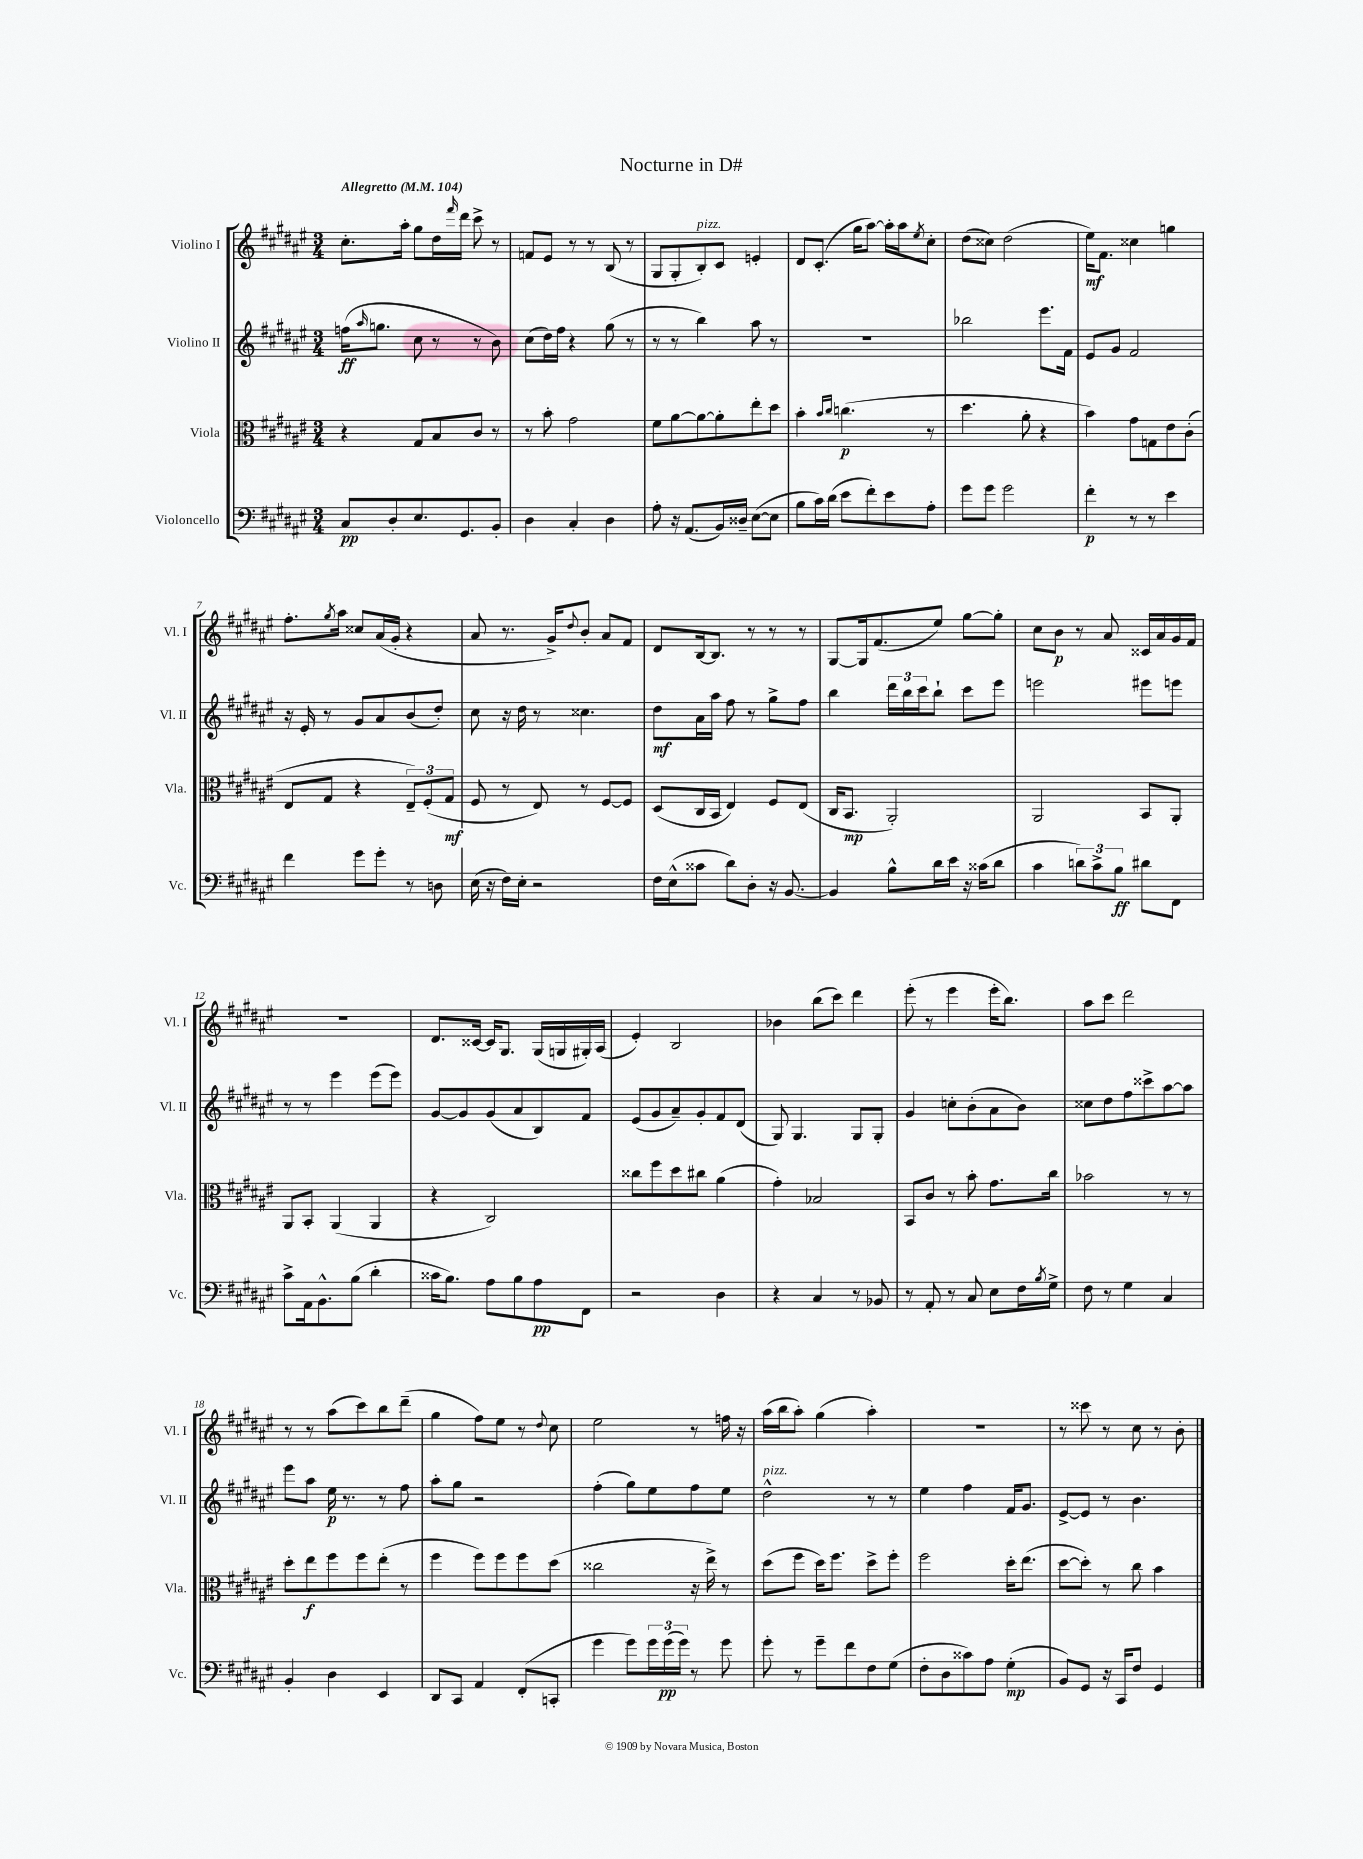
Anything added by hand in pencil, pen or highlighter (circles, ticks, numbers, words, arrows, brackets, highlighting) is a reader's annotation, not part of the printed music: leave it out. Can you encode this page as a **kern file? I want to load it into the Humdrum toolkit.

**kern	**dynam	**kern	**dynam	**kern	**dynam	**kern	**dynam
*part4	*part4	*part3	*part3	*part2	*part2	*part1	*part1
*staff4	*staff4	*staff3	*staff3	*staff2	*staff2	*staff1	*staff1
*I"Violoncello	*	*I"Viola	*	*I"Violino II	*	*I"Violino I	*
*I'Vc.	*	*I'Vla.	*	*I'Vl. II	*	*I'Vl. I	*
*clefF4	*	*clefC3	*	*clefG2	*	*clefG2	*
*k[f#c#g#d#a#e#]	*	*k[f#c#g#d#a#e#]	*	*k[f#c#g#d#a#e#]	*	*k[f#c#g#d#a#e#]	*
*M3/4	*	*M3/4	*	*M3/4	*	*M3/4	*
*MM104	*	*MM104	*	*MM104	*	*MM104	*
=1	=1	=1	=1	=1	=1	=1	=1
!	!	!	!	!	!	!LO:TX:a:B:t=Allegretto	!
8C#/L	pp	4r	.	(16ffn\KL	ff	8.cc#'\L	.
.	.	.	.	16qqaa#/	.	.	.
.	.	.	.	8.ggn\J	.	.	.
8D#'/	.	.	.	.	.	.	.
.	.	.	.	.	.	16aa#'\Jk	.
8.E#/	.	8G#/L	.	8cc#\	.	8gg#\L	.
.	.	8B/	.	8r	.	16dd#\L	.
.	.	.	.	.	.	16qqfff#/	.
8.GG#/	.	.	.	.	.	16ddd#\JJ	.
.	.	8c#/J	.	8r	.	8ccc#^\	.
8BB'/J	.	8r	.	8b\)	.	8r	.
=2	=2	=2	=2	=2	=2	=2	=2
4D#\	.	8r	.	(8cc#\L	.	8fn/L	.
.	.	8b'\	.	16dd#\L)	.	8e#/J	.
.	.	.	.	16ff#\JJ	.	.	.
4C#'/	.	2g#\	.	4r	.	8r	.
.	.	.	.	.	.	8r	.
4D#\	.	.	.	(8gg#\	.	(8B/	.
.	.	.	.	8r	.	8r	.
=3	=3	=3	=3	=3	=3	=3	=3
8A#'\	.	8f#\L	.	8r	.	8G#/L	.
16r	.	[8a#\	.	8r	.	8G#'/	.
(8.AA#/L	.	.	.	.	.	.	.
!	!	!	!	!	!	!LO:TX:a:i:t=pizz.	!
.	.	8a#\_	.	4bb\)	.	8B'/)	.
16BB/L)	.	8a#'\]	.	.	.	8c#/J	.
16D##X~/JJ	.	.	.	.	.	.	.
([8E#\L	.	8ee#'\	.	8aa#\	.	4en'/	.
8E#\J]	.	8dd#\J	.	8r	.	.	.
=4	=4	=4	=4	=4	=4	=4	=4
8B\L	.	4b'\	.	2.r	.	8d#/L	.
16c#\L)	.	.	.	.	.	(8.c#'/J	.
(16d#\JJ	.	.	.	.	.	.	.
.	.	16qqb/LL	.	.	.	.	.
.	.	16qqcc#/JJ	.	.	.	.	.
8e#\L	.	(4.ccn\	p	.	.	.	.
.	.	.	.	.	.	16gg#\KL	.
8f#'\)	.	.	.	.	.	[8aa#\J)	.
8e#\	.	.	.	.	.	16aa#'\LL]	.
.	.	.	.	.	.	16aa#\J	.
.	.	.	.	.	.	8qee#/	.
8A#'\J	.	8r	.	.	.	8cc#'\J	.
=5	=5	=5	=5	=5	=5	=5	=5
8g#\L	.	4.dd#\	.	2bb-X\	.	(8dd#\L	.
8g#\J	.	.	.	.	.	8cc##X\J)	.
2g#\	.	.	.	.	.	(2dd#\	.
.	.	8a#'\	.	.	.	.	.
.	.	4r	.	8.eee#\L	.	.	.
.	.	.	.	16f#\Jk	.	.	.
=6	=6	=6	=6	=6	=6	=6	=6
4f#'\	p	4b\)	.	8e#/L	.	16ee#\KL)	mf
.	.	.	.	.	.	8.f#\J	.
.	.	.	.	8g#/J	.	.	.
8r	.	8g#\L	.	2f#/	.	4cc##X\	.
8r	.	8Gn\	.	.	.	.	.
4e#\	.	8e#\	.	.	.	4ggn\	.
.	.	(8c#'\J	.	.	.	.	.
!!LO:LB:g=z
=7	=7	=7	=7	=7	=7	=7	=7
4f#\	.	8E#/L	.	16r	.	8.ff#'\L	.
.	.	.	.	16e#'/	.	.	.
.	.	8G#/J	.	8r	.	.	.
.	.	.	.	.	.	8qgg#/	.
.	.	.	.	.	.	16aa#\Jk	.
8g#\L	.	4r	.	8g#/L	.	8cc##X/L	.
8g#'\J	.	.	.	8a#/	.	(16a#/L	.
.	.	.	.	.	.	16g#'/JJ	.
8r	.	12E#~/L)	.	(8b/	.	4r	.
.	.	(12F#'/	.	.	.	.	.
8Dn\	.	.	.	8dd#'/J)	.	.	.
.	.	12G#/J	mf	.	.	.	.
=8	=8	=8	=8	=8	=8	=8	=8
(16E#\	.	8F#/	.	8cc#\	.	8a#/	.
16r	.	.	.	.	.	.	.
16F#\LL)	.	8r	.	16r	.	8.r	.
16E#'\JJ	.	.	.	16dd#\	.	.	.
2r	.	8E#/)	.	8r	.	.	.
.	.	.	.	.	.	16g#^/KL)	.
.	.	.	.	.	.	8qqdd#/	.
.	.	8r	.	4.cc##X\	.	8b'/J	.
.	.	[8F#/L	.	.	.	8a#/L	.
.	.	8F#/J]	.	.	.	8f#/J	.
=9	=9	=9	=9	=9	=9	=9	=9
16F#\LL	.	(8D#/L	.	8dd#\L	mf	8d#/L	.
(16E#^^\J	.	.	.	.	.	.	.
8c##X\J	.	16C#/L	.	16a#\L	.	[16B/k	.
.	.	16BB/JJ	.	16aa#\JJ	.	8.B/J]	.
8d#\L)	.	4E#/)	.	8ff#\	.	.	.
8D#'\J	.	.	.	8r	.	8r	.
16r	.	8F#/L	.	8gg#^\L	.	8r	.
[8.BB/	.	.	.	.	.	.	.
.	.	(8E#/J	.	8ff#\J	.	8r	.
=10	=10	=10	=10	=10	=10	=10	=10
4BB/]	.	16C#/KL	.	4bb\	.	[8G#/L	.
.	.	8.BB/J	mp	.	.	.	.
.	.	.	.	.	.	16G#/k]	.
.	.	.	.	.	.	(8.f#/	.
8B^^\L	.	2AA#'/)	.	24ddd#\LL	.	.	.
.	.	.	.	24bb\	.	.	.
.	.	.	.	24ccc#\J	.	.	.
16d#\L	.	.	.	8bb`\J	.	8ee#/J)	.
16e#\JJ	.	.	.	.	.	.	.
16r	.	.	.	8ccc#\L	.	[8gg#\L	.
(16c##X\KL	.	.	.	.	.	.	.
8d#\J	.	.	.	8eee#\J	.	8gg#'\J]	.
=11	=11	=11	=11	=11	=11	=11	=11
4c#\	.	2AA#/	.	2eeen\	.	8cc#\L	.
.	.	.	.	.	.	8b\J	p
12dn\L)	.	.	.	.	.	8r	.
12c#^\	.	.	.	.	.	.	.
.	.	.	.	.	.	8a#/	.
12B\J	ff	.	.	.	.	.	.
8d#X\L	.	8BB/L	.	8eee#X\L	.	16c##X/LL	.
.	.	.	.	.	.	16a#/	.
8FF#\J	.	8AA#'/J	.	8eeen\J	.	16g#/	.
.	.	.	.	.	.	16f#/JJ	.
!!LO:LB:g=z
=12	=12	=12	=12	=12	=12	=12	=12
8c#^\L	.	8AA#/L	.	8r	.	2.r	.
16AA#\k	.	8BB'/J	.	8r	.	.	.
8.BB^^\	.	.	.	.	.	.	.
.	.	(4AA#/	.	4eee#\	.	.	.
(8B\J	.	.	.	.	.	.	.
4d#'\	.	4AA#/	.	(8eee#\L	.	.	.
.	.	.	.	8eee#\J)	.	.	.
=13	=13	=13	=13	=13	=13	=13	=13
16c##X\KL	.	4r	.	[8g#/L	.	8.d#/L	.
8.B\J)	.	.	.	.	.	.	.
.	.	.	.	8g#/]	.	.	.
.	.	.	.	.	.	[16c##X/Jk	.
8A#\L	.	2C#/)	.	(8g#/	.	16c##/KL]	.
.	.	.	.	.	.	8.G#/J	.
8B\	.	.	.	8a#/	.	.	.
8A#\	pp	.	.	8B/)	.	(16G#/LL	.
.	.	.	.	.	.	16Gn/	.
8FF#\J	.	.	.	8f#/J	.	16G#X'/)	.
.	.	.	.	.	.	(16A#/JJ	.
=14	=14	=14	=14	=14	=14	=14	=14
2r	.	8cc##X\L	.	(8e#/L	.	4e#'/)	.
.	.	8ff#\	.	8g#/	.	.	.
.	.	8dd#\	.	8a#~/)	.	2B/	.
.	.	8cc#X\J	.	8g#'/	.	.	.
4D#\	.	(4a#\	.	8f#/	.	.	.
.	.	.	.	(8d#/J	.	.	.
=15	=15	=15	=15	=15	=15	=15	=15
4r	.	4g#'\)	.	8G#/)	.	4b-X\	.
.	.	.	.	4.G#/	.	.	.
4C#/	.	2B-X/	.	.	.	(8bb\L	.
.	.	.	.	.	.	8ccc#\J)	.
8r	.	.	.	8G#/L	.	4ddd#\	.
8BB-X/	.	.	.	8G#'/J	.	.	.
=16	=16	=16	=16	=16	=16	=16	=16
8r	.	8BB/L	.	4g#/	.	(8eee#'\	.
8AA#'/	.	8c#/J	.	.	.	8r	.
8r	.	8r	.	8ccn'\L	.	4eee#\	.
8C#/	.	8b'\	.	(8b'\	.	.	.
8E#\L	.	8.g#\L	.	8a#\	.	16eee#'\KL	.
.	.	.	.	.	.	8.bb\J)	.
16F#\L	.	.	.	8b\J)	.	.	.
8qB/	.	.	.	.	.	.	.
16G#^\JJ	.	16cc#\Jk	.	.	.	.	.
=17	=17	=17	=17	=17	=17	=17	=17
8F#\	.	2b-X\	.	8cc##X\L	.	8aa#\L	.
8r	.	.	.	8dd#\	.	8ccc#\J	.
4G#\	.	.	.	8ff#\	.	2ddd#\	.
.	.	.	.	8ccc##X^\	.	.	.
4C#/	.	8r	.	[8aa#\	.	.	.
.	.	8r	.	8aa#\J]	.	.	.
!!LO:LB:g=z
=18	=18	=18	=18	=18	=18	=18	=18
4BB'/	.	8dd#'\L	.	8eee#\L	.	8r	.
.	.	8ee#\	f	8aa#\J	.	8r	.
4D#\	.	8ff#\	.	16ee#\	p	(8aa#\L	.
.	.	.	.	8.r	.	.	.
.	.	8ff#\	.	.	.	8ccc#\)	.
4EE#/	.	(8ee#'\J	.	8r	.	8bb\	.
.	.	8r	.	8ff#\	.	(8ddd#~\J	.
=19	=19	=19	=19	=19	=19	=19	=19
8DD#/L	.	4ff#\	.	8aa#'\L	.	4gg#\	.
8CC#/J	.	.	.	8gg#\J	.	.	.
4AA#/	.	8ff#\L)	.	2r	.	8ff#\L)	.
.	.	8ff#\	.	.	.	8ee#\J	.
(8FF#'/L	.	8ff#\	.	.	.	8r	.
.	.	.	.	.	.	8qqdd#/	.
8CCn'/J	.	(8dd#\J	.	.	.	8cc#\	.
=20	=20	=20	=20	=20	=20	=20	=20
4g#\	.	2cc##X\	.	(4ff#'\	.	2ee#\	.
8g#\L)	.	.	.	8gg#\L)	.	.	.
24g#\L	.	.	.	8ee#\	.	.	.
(24g#\	pp	.	.	.	.	.	.
24g#\JJ)	.	.	.	.	.	.	.
8r	.	16r	.	8ff#\	.	8r	.
.	.	16ee#^\)	.	.	.	.	.
8g#\	.	8r	.	8ee#\J	.	16ffn\	.
.	.	.	.	.	.	16r	.
=21	=21	=21	=21	=21	=21	=21	=21
!	!	!	!	!LO:TX:a:i:t=pizz.	!	!	!
8g#'\	.	(8dd#\L	.	2dd#^^\	.	(16aa#\LL	.
.	.	.	.	.	.	16bb\J	.
8r	.	8ff#\J	.	.	.	8aa#'\J)	.
8g#~\L	.	16dd#\KL)	.	.	.	(4gg#\	.
.	.	8.ff#\J	.	.	.	.	.
8f#\	.	.	.	.	.	.	.
8F#\	.	8dd#^\L	.	8r	.	4aa#'\)	.
(8G#\J	.	8ff#'\J	.	8r	.	.	.
=22	=22	=22	=22	=22	=22	=22	=22
8F#'\L	.	2ff#\	.	4ee#\	.	2.r	.
8D#\	.	.	.	.	.	.	.
8c##X\)	.	.	.	4ff#\	.	.	.
8A#\J	.	.	.	.	.	.	.
(4G#'\	mp	16dd#'\KL	.	16f#/KL	.	.	.
.	.	(8.ee#\J	.	8.g#/J	.	.	.
=23	=23	=23	=23	=23	=23	=23	=23
8BB/L)	.	[8dd#\L	.	[8e#^/L	.	8r	.
8GG#/J	.	8dd#'\J])	.	8e#/J]	.	8ccc##X\	.
16r	.	8r	.	8r	.	8r	.
16CC#/KL	.	.	.	.	.	.	.
8F#/J	.	8cc#\	.	4.b\	.	8cc#\	.
4GG#/	.	4b\	.	.	.	8r	.
.	.	.	.	.	.	8b'\	.
==	==	==	==	==	==	==	==
*-	*-	*-	*-	*-	*-	*-	*-
